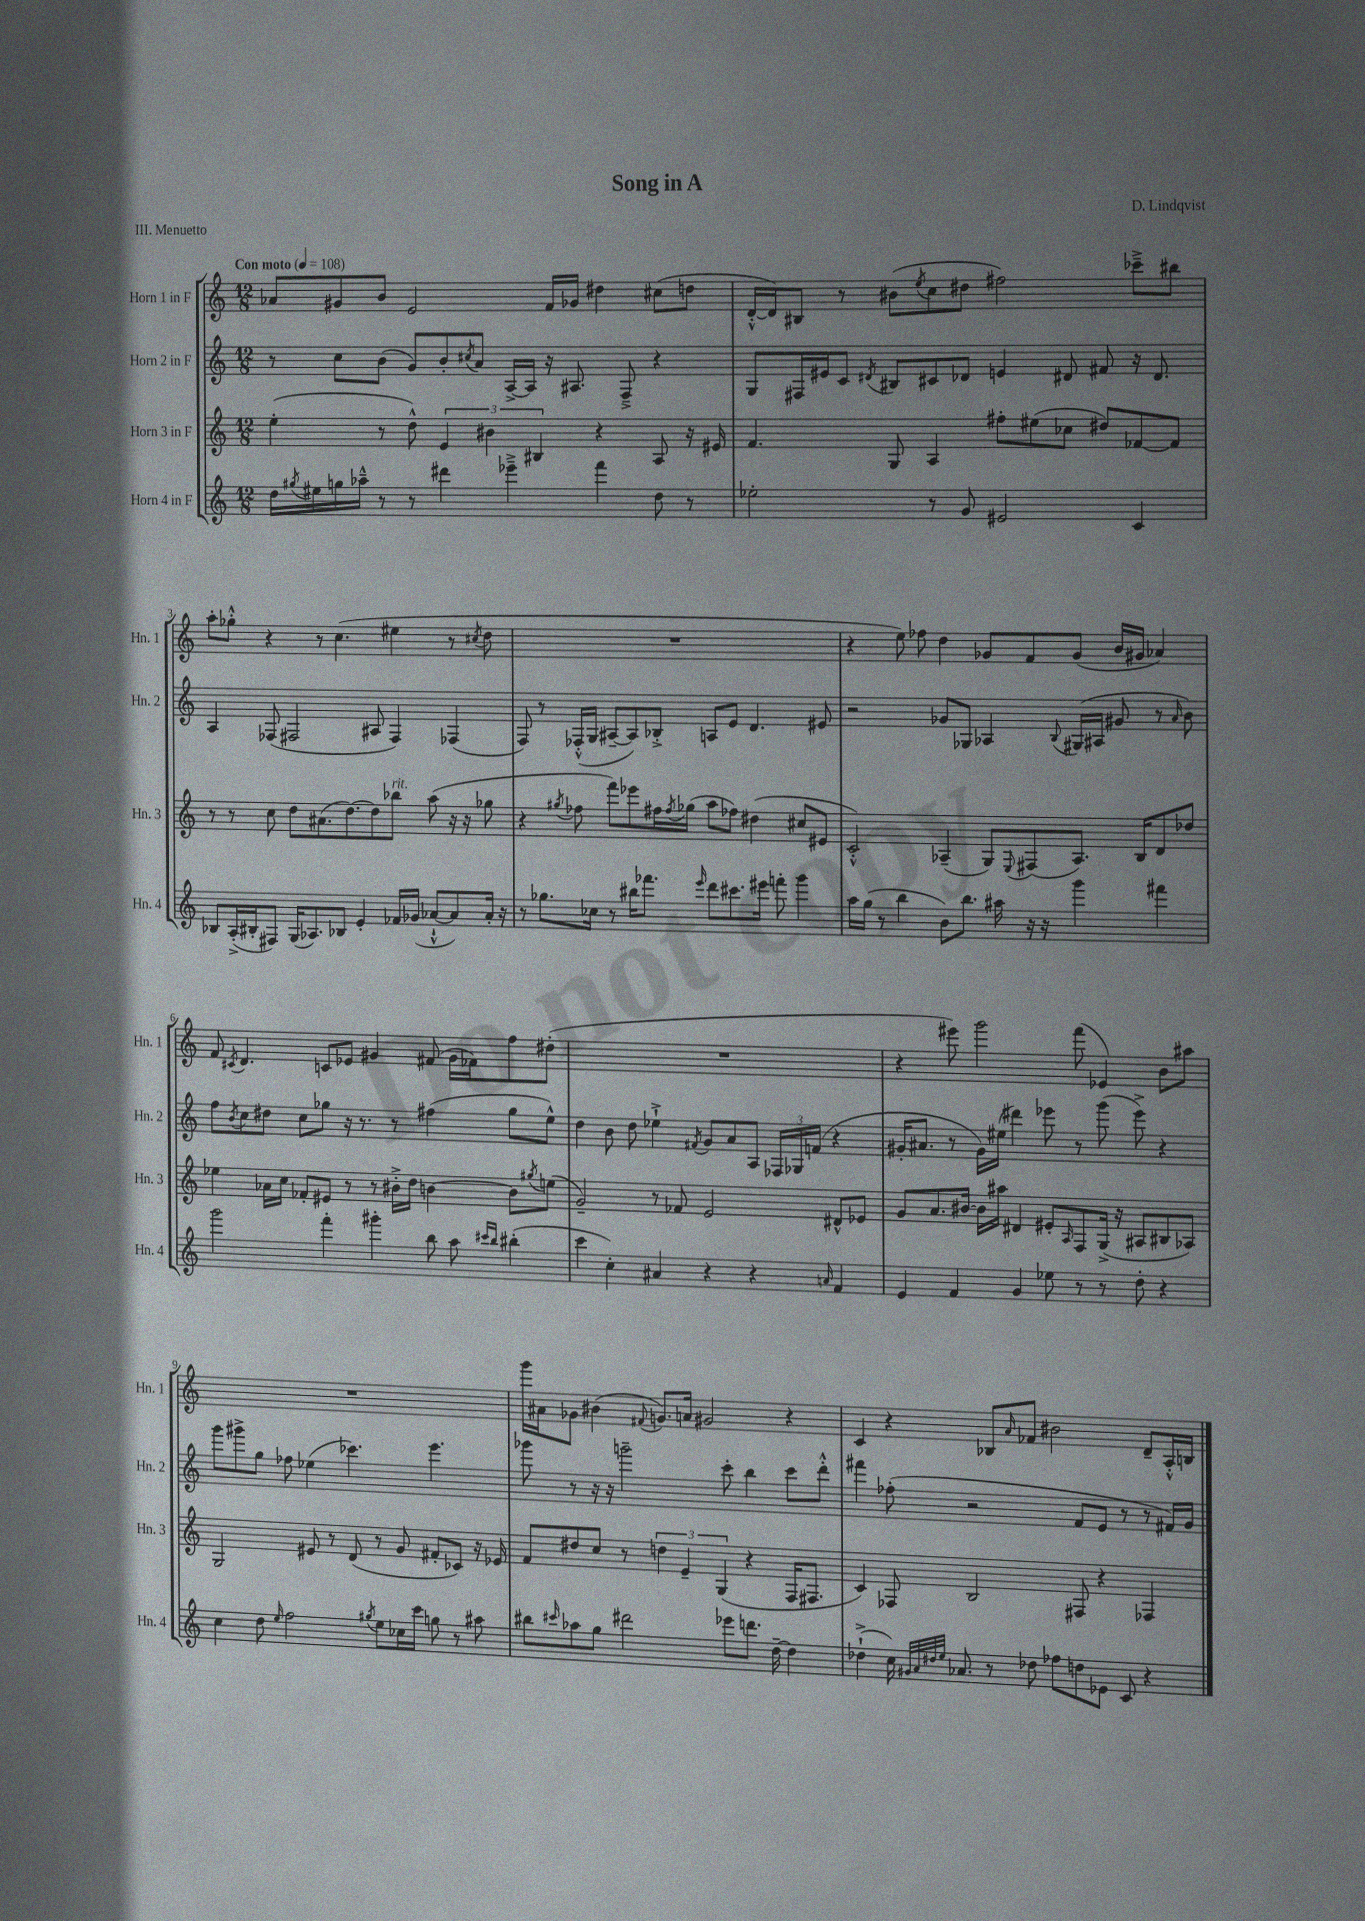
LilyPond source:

\header { title = "Song in A" composer = "D. Lindqvist" piece = "III. Menuetto" }
<<
\new StaffGroup <<
\new Staff = "s0" \with { instrumentName = "Horn 1 in F" shortInstrumentName = "Hn. 1" } {
    \clef treble \key c \major \numericTimeSignature \time 12/8 \tempo "Con moto" 4 = 108
    aes'8 gis'8 b'8 e'2 f'16 ges'16 dis''4 cis''8( d''8 |
    d'16~-.-^ d'16) bis8 r8 bis'8( \acciaccatura { e''8 } c''8 dis''8 fis''2) ces'''8---> bis''8 |
    a''8-. ges''8-.-^ r4 r8 c''4.( eis''4 r8 \acciaccatura { cis''8 } d''8 |
    R1. |
    r4 e''8) fes''8 d''4 ges'8 f'8 ges'8( b'16 gis'16 aes'4) |
    f'8 \acciaccatura { cis'8 } d'4. c'8 ees'8 gis'4 fis'8( gis'16 fes'16) f''8 dis''8-.( |
    R1. |
    r4 eis'''8) g'''2 f'''8( ees'4) b'8 ais''8 |
    R1. |
    g'''16 ais'16 ges'8 bis'4( \appoggiatura { fis'8 } g'8.) a'16 gis'2 r4 |
    c'4 r4 bes8 \grace { a'16 } fes'8 bis'2 d'8-- a16-.-^ b16 \bar "|." |
}
\new Staff = "s1" \with { instrumentName = "Horn 2 in F" shortInstrumentName = "Hn. 2" } {
    \clef treble \key c \major \numericTimeSignature \time 12/8
    r8 c''8 b'8( g'8) b'8-. \acciaccatura { cis''8 } a'8 a16~-> a16 r16 ais8. f8---> r4 |
    g8 fis16 eis'16 c'8 \acciaccatura { dis'8 } bis8 cis'8 des'8 e'4 dis'8 fis'8 r16 dis'8. |
    a4 fes8( fis2 ais8 fis4) fes4( |
    f8) r8 fes16-.-^( g16 ais8~-- ais8) bes8-.-> a8 e'8 d'4. eis'8 |
    r2 ges'8 ges8 aes4 \appoggiatura { b8 } gis16( ais16 gis'8 r8 \grace { a'16 } b'8) |
    f''8 \acciaccatura { b'8 } c''8 dis''8 c''8 ges''8 r16 r8. r8 fis''4( ges''8 e''8-^) |
    d''4 b'8 d''8 ees''4-!-> \acciaccatura { fis'8 } g'8 a'8 a8 \tuplet 3/2 { fes16 ges16 f'16( } r4 |
    gis'16-. ais'8. r8 gis'16) eis''16( dis'''4) ees'''8 r8 g'''8( ees'''8->) r4 |
    g'''8 gis'''8-> g''8 fes''8 ees''4( ces'''4.) e'''4. |
    ges'''8 r8 r16 r16 g'''2-- c'''8-. b''4 c'''8 d'''8-.-^ |
    fis'''4 fes''8-.( r2 f'8 e'8 r8 r8 fis'16) g'16 \bar "|." |
}
\new Staff = "s2" \with { instrumentName = "Horn 3 in F" shortInstrumentName = "Hn. 3" } {
    \clef treble \key c \major \numericTimeSignature \time 12/8
    e''4-.( r8 d''8-^) \tuplet 3/2 { e'4 bis'4 bis4 } r4 a8 r16 eis'16 |
    f'4. g8 a4 fis''8-. eis''8( ces''8 dis''8) fes'8~ fes'8 |
    r8 r8 c''8 d''8 ais'8.( d''8.~) d''8 bes''8^\markup { \italic "rit." } a''8( r16 r16 ges''8 |
    r4 \acciaccatura { gis''8 } fes''8 f'''8) ees'''8 fis''16 \acciaccatura { fis''8 } ges''16( a''8 fes''8) dis''4( cis''8 eis'8 |
    c'2-.-^) aes4--( g8) \appoggiatura { e8 } fis8( aes8.) b16 d'8 des''8 |
    ees''4 aes'16 c''16 fes'8-. eis'8 r8 r8 bis'16-.-> d''16 b'4~ b'8 \acciaccatura { gis''8 } e''8( |
    g'2--) r8 fes'8 e'2 dis'8-^ ees'8 |
    g'8 a'8. bis'16~ bis'16 ais''16 dis'4 eis'8-. \grace { a16 } f8 g16->( r16 ais8 bis8 aes8) |
    g2 eis'8 r8 d'8( r8 g'8 fis'8-. ces'8) r16 ees'16 |
    f'8 dis''8 c''8 r8 \tuplet 3/2 { d''4 e'4-- g4( } r4 f16 fis8. |
    c'4) fes8 b2 fis8 r4 fes4 \bar "|." |
}
\new Staff = "s3" \with { instrumentName = "Horn 4 in F" shortInstrumentName = "Hn. 4" } {
    \clef treble \key c \major \numericTimeSignature \time 12/8
    d''16 \acciaccatura { gis''8 } eis''16 g''16 aes''16---^ r8 r8 dis'''4 ees'''4---> f'''4 d''8 r8 |
    ees''2-. r8 g'8 eis'2 c'4 |
    bes8 a16-.->( bis16-. fis8) g16( aes8.) bes8 e'4-. fes'16 ges'16( aes'8~-!-^ aes'8) aes'16-. r16 |
    r8 ges''8. ces''16 r8 bis''16 fes'''8. \grace { e'''16 } d'''8 cis'''8. eis'''16 f'''8-. g'''4 |
    a''16 g''16( r8 b''4 b'8) b''8. ais''16 r16 r16 g'''4 fis'''4 |
    g'''2 f'''4-. gis'''4-. b''8 a''8 \grace { cis'''16 b''16 } bis''4-.( |
    c'''4 c''4-.) ais'4 r4 r4 \grace { a'16 } f'4 |
    e'4 f'4 g'4 ees''8 r8 r8 d''8-. r4 |
    c''4 d''8 \grace { e''16 } f''2 \acciaccatura { gis''8 } e''8 ces''16 c'''16 g''8 r8 ais''8 |
    bis''8 \grace { cis'''16 } aes''8 g''8 dis'''2 ees'''8 d'''8. d''16~-- d''4 |
    des''4-!->( c''16) \grace { gis'32 a'32 dis''32 e''32 } aes'8. r8 des''8 fes''8 d''8 ees'8 c'8 r4 \bar "|." |
}
>>
>>
